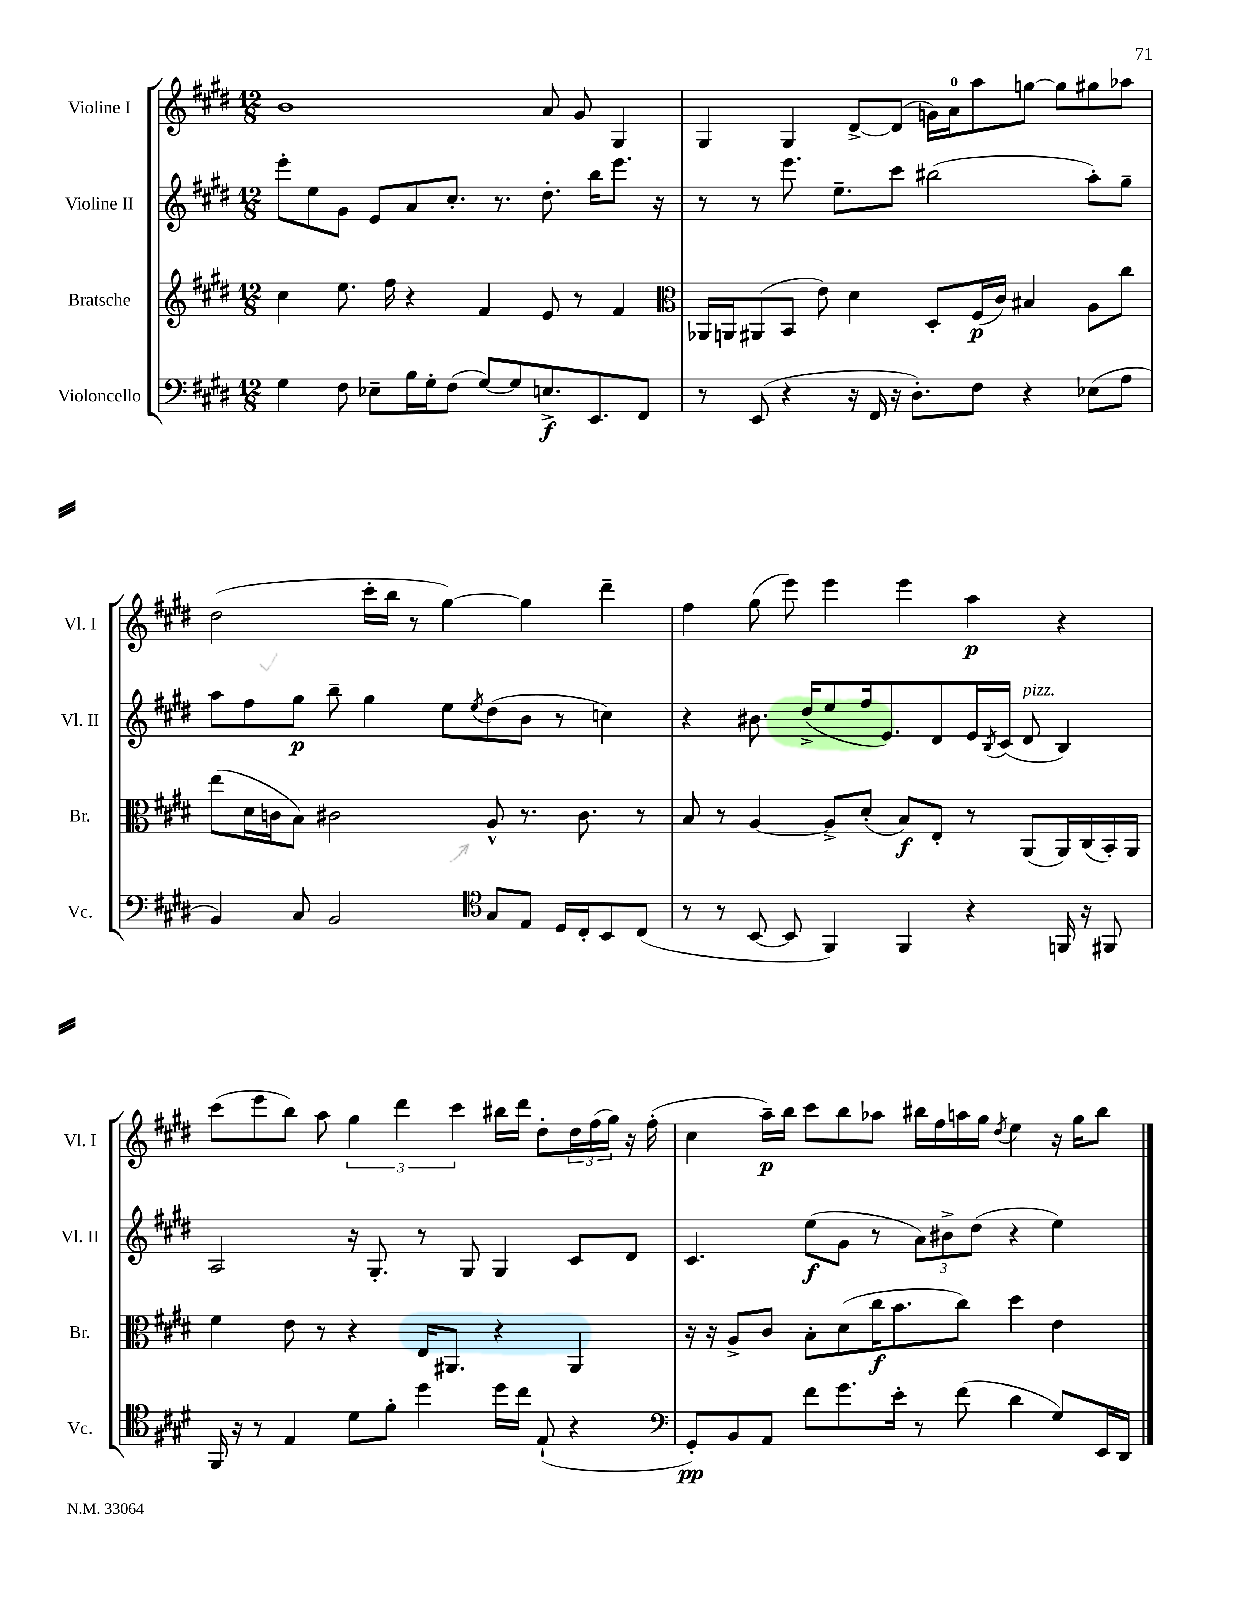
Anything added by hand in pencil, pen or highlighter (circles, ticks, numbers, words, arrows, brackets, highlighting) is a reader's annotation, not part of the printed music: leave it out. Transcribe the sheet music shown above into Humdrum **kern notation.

**kern	**kern	**kern	**kern
*staff4	*staff3	*staff2	*staff1
*clefF4	*clefG2	*clefG2	*clefG2
*k[f#c#g#d#]	*k[f#c#g#d#]	*k[f#c#g#d#]	*k[f#c#g#d#]
*M12/8	*M12/8	*M12/8	*M12/8
4G#\	4cc#\	8eee'\L	1b
.	.	8ee\	.
8F#\	8.ee\	8g#\J	.
8E-~\L	.	8e/L	.
.	16ff#\	.	.
16B\L	4r	8a/	.
16G#'\J	.	.	.
(8F#\J	.	8.cc#'/J	.
[8G#/L)	4f#/	.	.
.	.	8.r	.
8G#/]	.	.	.
8.E^/	8e/	8.dd#'\	8a/
.	8r	.	8g#/
8.EE/	.	16bb\LK	.
.	4f#/	8.eee\J	4G#/
8FF#/J	.	.	.
.	.	16r	.
=	=	=	=
*	*clefC3	*	*
8r	16AA-/LL	8r	4G#/
.	16AA/J	.	.
(8EE/	(8AA#/	8r	.
4r	8BB/J	8.eee\	4G#/
.	8e\)	.	.
.	.	8.ee~\L	.
16r	4d#\	.	[8d#^/L
16FF#/	.	.	.
16r	.	8ccc#\J	(8d#/]J
8.D#'\L)	.	.	.
.	8D#'/L	(2bb#\	16g\LL)
.	.	.	16a\J
8F#\J	(16F#/L	.	8aa\
.	16c#/JJ)	.	.
4r	4B#/	.	[8gg\J
.	.	.	8gg\]L
(8E-\L	8A\L	8aa'\L)	8gg#\
8A\J	8cc#\J	8gg#~\J	8aa-\J
=	=	=	=
4BB/)	(8ee\L	8aa\L	(2dd#\
.	16d#\L	8ff#\	.
.	16c\J	.	.
8C#/	8B\J)	8gg#\J	.
2BB/	2c#\	8bb~\	.
.	.	4gg#\	16ccc#'\LL
.	.	.	16bb\JJ
.	.	.	8r
.	.	8ee\L	[4gg#\)
*clefC4	*	*	*
.	.	8qee/	.
8G#/L	8A^^/	(8dd#\	.
8E/J	8.r	8b\J	4gg#\]
16D#/LL	.	8r	.
16C#'/J	8.c#\	.	.
8BB/	.	4cc\)	4ddd#~\
(8C#/J	8r	.	.
=	=	=	=
8r	8B/	4r	4ff#\
8r	8r	.	.
[8BB/	[4A/	8.b#\	(8gg#\
8BB/]	.	.	8eee\)
.	.	(16dd#^/LK	.
4FF#/)	8A^/]L	8ee/	4eee\
.	(8d#'/J	16ff#/k	.
.	.	8.e/)	.
4FF#/	8B/L)	.	4eee\
.	8E'/J	8d#/	.
4r	8r	16e/L	4aa\
.	.	8qB/	.
.	.	(16c#/JJ	.
.	(8AA/L	8d#/	.
16FF/	16AA/L)	4B/)	4r
16r	(16C#/	.	.
8FF#/	16BB'/)	.	.
.	16AA/JJ	.	.
=	=	=	=
16FF#/	4f#\	2A/	(8ccc#\L
16r	.	.	.
8r	.	.	8eee\
4E/	8e\	.	8bb\J)
.	8r	.	8aa\
8d#\L	4r	16r	6gg#\
.	.	8.G#'/	.
8f#'\J	.	.	.
.	.	.	6ddd#\
4dd#\	16E/LK	8r	.
.	8.AA#/J	.	.
.	.	.	6ccc#\
.	.	8G#/	.
16dd#\LL	4r	4G#/	16bb#\LL
16cc#\JJ	.	.	16ddd#\JJ
(8E`/	.	.	8dd#'\L
4r	4AA#/	8c#/L	24dd#\L
.	.	.	(24ff#\
.	.	.	24gg#\JJ)
.	.	8d#/J	16r
.	.	.	(16ff#'\
=	=	=	=
*clefF4	*	*	*
8GG#'/L)	16r	4.c#/	4cc#\
.	16r	.	.
8BB/	8A^/L	.	.
8AA/J	8c#/J	.	16aa~\LL)
.	.	.	16bb\JJ
8f#\L	8B'\L	(8ee\L	8ccc#\L
8.g#\	(8d#\	8g#\J	8bb\
.	16cc#\K	8r	8aa-\J
16e'\Jk	8.b\	.	.
8r	.	12a\L)	16bb#\LL
.	.	.	16ff#\
.	.	12b#^\	.
(8f#\	8cc#\J)	.	16aa\
.	.	(12dd#\J	.
.	.	.	16gg#\JJ
.	.	.	8qdd#/
4d#\	4dd#\	4r	4ee\
8G#/L)	4e\	4ee\)	16r
.	.	.	16gg#\LK
16EE/L	.	.	8bb#\J
16DD#/JJ	.	.	.
==	==	==	==
*-	*-	*-	*-
